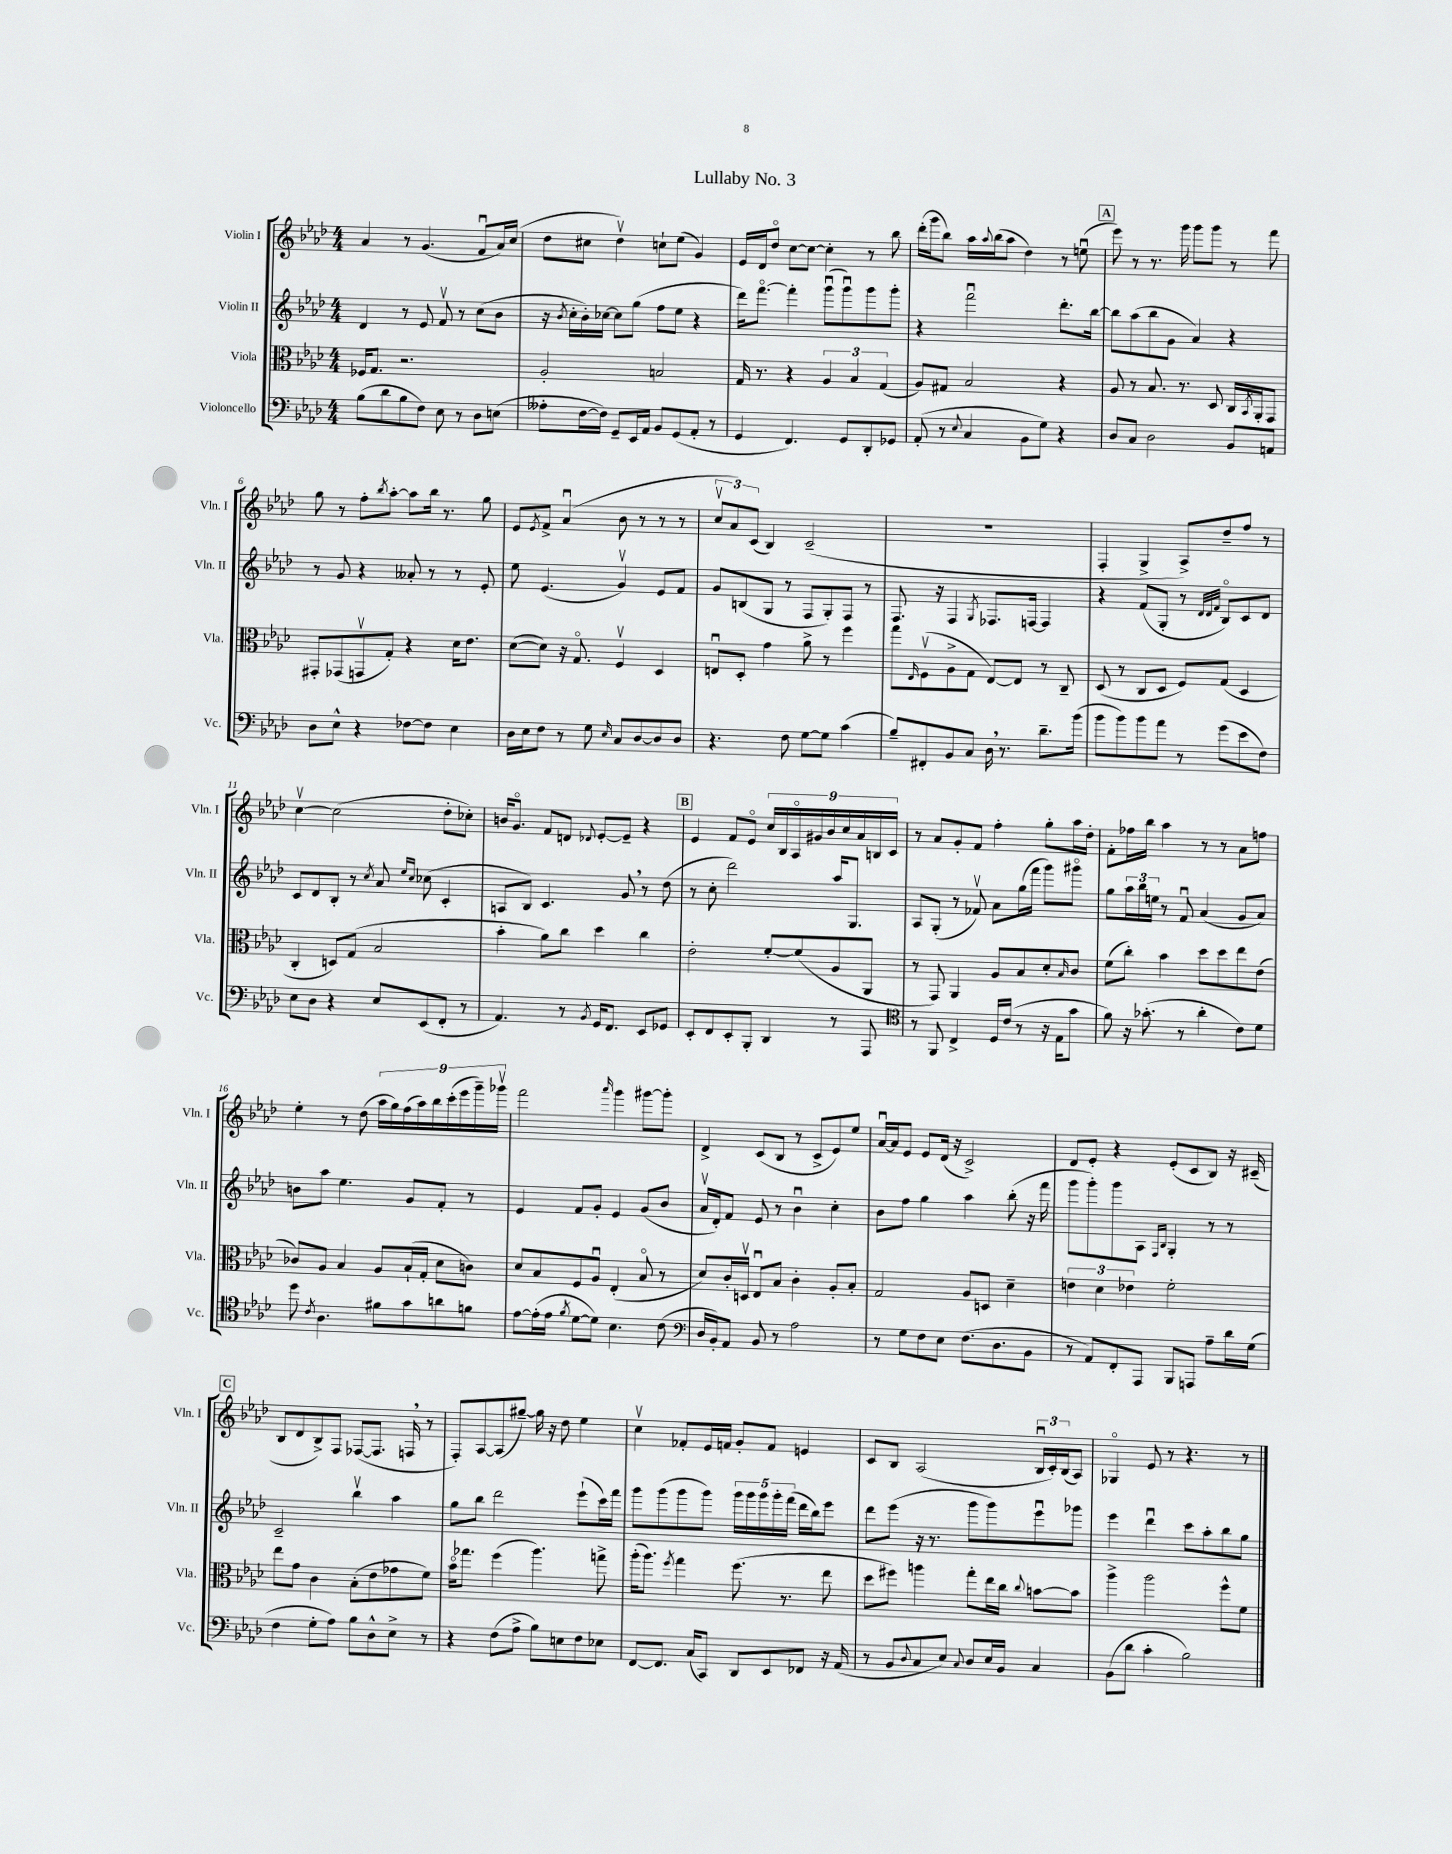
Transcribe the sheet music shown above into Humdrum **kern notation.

**kern	**kern	**kern	**kern
*part4	*part3	*part2	*part1
*staff4	*staff3	*staff2	*staff1
*I"Violoncello	*I"Viola	*I"Violin II	*I"Violin I
*I'Vc.	*I'Vla.	*I'Vln. II	*I'Vln. I
*clefF4	*clefC3	*clefG2	*clefG2
*k[b-e-a-d-]	*k[b-e-a-d-]	*k[b-e-a-d-]	*k[b-e-a-d-]
*M4/4	*M4/4	*M4/4	*M4/4
=1	=1	=1	=1
(8B-\L	16F-X/KL	4d-/	4a-/
.	8.G/J	.	.
8d-\	.	.	.
8B-\	2.r	8r	8r
8F\J)	.	8e-/	(4.g/
8E-\	.	8fv/	.
8r	.	8r	.
8D-\L	.	(8cc\L	8fu/L
(8En\J	.	8b-\J	16a-/L)
.	.	.	(16cc/JJ
=2	=2	=2	=2
8A--X'\L	2A-'/	16r	8dd-\L
.	.	8qb-/	.
.	.	16cc'\LL	.
[16F\L	.	16b-'\)	8cc#X\J
16F\JJ])	.	[16cc-X\JJ	.
8GG~/L	.	8cc-\L]	4dd-v\)
16EE-/L	.	(8gg\J	.
16AA-/JJ	.	.	.
8BB-/L	2Bn/	8ff\L	8ccn`\L
(8GG/	.	8ee-\J	(8ee-\J
8AA-'/J	.	4r	4g/)
8r	.	.	.
=3	=3	=3	=3
4GG/	16G/	16ddd-\KL)	16e-/LL
.	8.r	[8.fff\J	16d-/J
.	.	.	8dd-/J
4.FF/)	4r	4fff'\]	[8cc\L
.	.	.	8cc\J_
.	6A-/	(8gggu\L	4cc'\]
8GG/L	.	8gggu\)	.
.	6B-/	.	.
8DD-'/	.	8ggg\	8r
.	(6G/	.	.
8GG-X/J	.	8ggg'\J	8bb-\
=4	=4	=4	=4
(8AA-'/	8A-/L)	4r	(16ddd-'\LL
.	.	.	16ggg\J
8r	8G#X/J	.	8bb-\J)
8qqE-/	.	.	.
4C/	2B-/	2fffu\	16aa-\LL
.	.	.	8qqaa-/
.	.	.	(16bb-\J
.	.	.	8aa-\J
8BB-\L	.	.	4dd-\)
8G\J)	.	.	.
4r	4r	8.ddd-'\L	8r
.	.	.	(8eenu\
.	.	[16bb-\Jk	.
!!LO:REH:place=s1:t=A
=5	=5	=5	=5
8D-/L	8A-/	8bb-\L]	8eee-\)
8C/J	8r	(8aa-\	8r
2D-\	8.B-/	8bb-\	8.r
.	.	8g\J	.
.	8.r	.	16ggg\
.	.	4a-/)	8ggg\L
.	8D-/	.	8ggg\J
8BB-/L	16C/LL	4r	8r
.	8qBB-/	.	.
.	16AA-'/J	.	.
8AAn/J	8GG/J	.	8fff\
!!LO:LB:g=z
=6	=6	=6	=6
8D-\L	8GG#X'/L	8r	8gg\
8E-^^\J	(8GG-X/	8g/	8r
4r	8GGnv/	4r	8ff'\L
.	.	.	8qbb-/
.	8G'/J)	.	[8aa-'\J
[8F-X\L	4r	8a--X'/	8aa-\L]
8F-\J]	.	8r	16bb-\Jk
.	.	.	8.r
4E-\	16d-\KL	8r	.
.	8.e-\J	.	.
.	.	8e-'/	8gg\
=7	=7	=7	=7
16D-\LL	([8d-\L	8ee-\	8e-/L
16E-\J	.	.	.
.	.	.	8qe-/
8F\J	8d-\J])	(4.e-/	8f^/J
8r	16r	.	(4a-u/
.	8.G/	.	.
8G\	.	.	.
16qqE-/	.	.	.
8C/L	4Fv/	4gv/)	8b-\
[8D-/	.	.	8r
8D-/]	4D-/	8e-/L	8r
8D-/J	.	8f/J	8r
=8	=8	=8	=8
4.r	8Enu/L	8g/L	12ccv/L
.	.	.	12a-/)
.	8D-'/J	(8Bn/	.
.	.	.	(12c/J
.	4g\	8G/J	4B-/)
8F\	.	8r	.
[8G\L	8a-^\	8F/L	(2c~/
8G\J]	8r	8G'/)	.
(4c\	4ff\	8F/J	.
.	.	8r	.
=9	=9	=9	=9
8B-~/L)	8gg\L	8.F/	1r
.	16qqE-/	.	.
8FF#X'/	(8Fv\	.	.
.	.	16r	.
8BB-/	8A-^\	4F/	.
8C/J	8G\J	.	.
.	.	8qG/	.
16D-,\	[8E-/L)	8.F-X/L	.
8.r	.	.	.
.	8E-/J]	.	.
.	.	[16Fn/Jk	.
8.d-~\L	8r	4F/]	.
.	8C~/	.	.
(16b-\Jk	.	.	.
=10	=10	=10	=10
8b-\L	(8D-/	4r	4F'/
8b-\)	8r	.	.
8b-\	8C/L	(8f/L	4G^/
8a-\J	8D-/J	8G'/J	.
8r	8F/L)	8r	8A-^/L)
.	.	32qqd-/LLL	.
.	.	32qqd-/	.
.	.	32qqf/JJJ	.
(8g\L	(8G/J	8B-/L)	8dd-~/
8e-\	4D-/	8c/	8ff/J
8F\J)	.	8d-/J	8r
!!LO:LB:g=z
=11	=11	=11	=11
8E-\L	4C'/	8c/L	[4ccv\
8D-\J	.	8d-/	.
4r	8Dn/L)	8B-'/J	(2cc\]
.	(8G/J	8r	.
.	.	8qcc/	.
8E-/L	2B-/	8a-/	.
.	.	16qqee-/LL	.
.	.	16qqcc/JJ	.
(8EE-/	.	(8cc-X\	.
8FF'/J	.	4c'/	8dd-'\L
8r	.	.	8cc-X'\J)
=12	=12	=12	=12
4.AA-/)	4b-'\	8An/L	16bn/KL
.	.	.	8.g/J
.	.	8B-/J)	.
.	8a-\L)	4.c/	8f/L
8r	8cc\J	.	8dn/J
8qBB-/	.	.	8qqd-X/
16GG/KL	4dd-\	.	[8e-'/L
8.FF/J	.	.	.
.	.	8g,/	8e-~/J]
8EE-/L	4cc\	8r	4r
8GG-X/J	.	(8dd-\	.
!!LO:REH:place=s1:t=B
=13	=13	=13	=13
8EE-'/L	2e-'\	8r	4e-/
8FF/	.	8cc'\	.
8EE-'/	.	2ddd-\)	8f/L
8BBB-'/J	.	.	8e-/J
4DD-/	[8f'/L	.	18cc/LL
.	.	.	18B-/
.	.	.	18A-/
.	(8f/]	.	.
.	.	.	18g#X/
.	.	.	18b-/
8r	8A-/	16aa-/KL	.
.	.	.	18cc/
.	.	8.G/J	.
.	.	.	18a-/
8AAA-/	8AA-/J	.	.
.	.	.	18Bn/
.	.	.	18c/JJ
=14	=14	=14	=14
*clefC4	*	*	*
8r	8r	8A-/L	8r
8FF/	8GG/)	(8G'/J	8a-/L
4C^/	4AA-/	8r	8g'/
.	.	8f-Xv/)	8f/J
16D-/LL	8A-/L	8a-\L	4ff'\
(16c/JJ	.	.	.
8r	8B-/	(16gg\L	.
.	.	16fff\JJ	.
16r	8d-'/	8ggg\L)	8gg'\L
16E-\KL	.	.	.
.	16qqB-/	.	.
8g\J	8c/J	8ggg#X\J	16aa-\L
.	.	.	16dd-'\JJ
=15	=15	=15	=15
8f\)	(8f\L	8gg\L	8f'\L
16r	8cc'\J)	24aa-\L	16ff-X\L
.	.	24bb-\	.
(8.g-X'\	.	.	16bb-\JJ
.	.	24een\JJ	.
.	4b-\	8r	4aa-\
8r	.	8fu/	.
4a-'\	8dd-\L	(4a-/	8r
.	8dd-\	.	8r
8c\L)	8ee-\	8g/L	8a-\L
8d-\J	(8e-\J	8a-/J)	8ffn\J
!!LO:LB:g=z
=16	=16	=16	=16
8dd-\	8c-X/L)	8bn\L	4ee-'\
8qc/	.	.	.
4.A-\	8A-/J	8aa-\J	.
.	4B-/	4.ee-\	8r
.	.	.	(8dd-\
8f#X\L	8A-/L	.	18aa-\LL
.	.	.	18gg\)
.	.	.	(18ff\
8g\	(16B-`/L	8g/L	.
.	.	.	18aa-\)
.	16G'/JJ	.	.
.	.	.	18bb-\
8an\	8d-\L	8f'/J	.
.	.	.	(18ccc'\
.	.	.	18eee-\
8fn\J	8cn\J)	8r	.
.	.	.	18ggg~\)
.	.	.	18ggg-Xv\JJ
=17	=17	=17	=17
[8e-\L	8d-/L	4e-/	2fff\
(16e-'\L]	8B-/	.	.
16e-\JJ	.	.	.
8qf/	.	.	.
[8d-\L	8F/	8f/L	.
8d-\J])	8A-u/J	8g'/J	.
.	.	.	16qqaaa-/
4.B-\	(4E-'/	4e-/	4ggg\
.	8B-/	(8g/L	[8ggg#X\L
(8c\	8r	8b-/J	8ggg#'\J]
=18	=18	=18	=18
*clefF4	*	*	*
16D-/LL	8d-/L)	16a-v/LL	4d-^/
16BB-'/J)	.	16d-'/J)	.
8AA-/J	16c'/L	8f/J	.
.	16Dnv/JJ	.	.
8BB-/	8E-u/L	8e-/	(8c/L
8r	8B-/J	8r	8B-/J
2A-\	4c'\	4b-u\	8r
.	.	.	8c^/L
.	8A-'/L	4cc'\	8e-/)
.	8B-'/J	.	8ee-/J
=19	=19	=19	=19
8r	2G/	8b-\L	[16a-u/LL
.	.	.	16a-/J]
8G\L	.	8ff\J	8e-/J
8F\	.	4gg\	8e-/L
8E-\J	.	.	(16d-/Jk
.	.	.	16r
(8.F\L	8A-/L	4aa-\	2c^/)
.	8Dn/J	.	.
8.D-\	.	.	.
.	4d-~\	(8bb-'\	.
8BB-\J	.	16r	.
.	.	16fff\	.
=20	=20	=20	=20
8r	6en\	8ggg\L	8d-/L
8AA-/L)	.	8ggg'\)	8e-'/J
.	6d-\	.	.
8FF'/	.	8ggg\	4r
.	6e-X\	.	.
8AAA-/J	.	8A-\J	.
.	.	16qqF/LL	.
.	.	16qqB-/JJ	.
8BBB-/L	2f'\	4G'/	(8e-'/L
8AAAn/J	.	.	8c/
8A-~\L	.	8r	8B-/J)
16d-\L	.	8r	16r
(16G\JJ	.	.	(16c#X~/
!!LO:LB:g=z
!!LO:REH:place=s1:t=C
=21	=21	=21	=21
4F\	8ee-\L	2c~/	8B-/L
.	8g\J	.	8d-/
8G'\L	4c\	.	8B-^/)
8A-\J)	.	.	8F/J
8B-\L	(8B-'\L	4bb-v\	([8F-X/L
8D-^^\	8e-\	.	8.F-/J]
8E-^\J	8g-X\	4aa-\	.
.	.	.	16Fn,/
8r	8f\J)	.	8r
=22	=22	=22	=22
4r	16b-\KL	8gg\L	8F'/L)
.	8.gg-X\J	.	.
.	.	8bb-\J	[8A-/
(8F\L	(4ff\	2ddd-\	(8A-/]
8A-^\J	.	.	[8gg#X~/J)
8B-\L)	4.aa-\)	.	16gg#\]
.	.	.	16r
8En\	.	.	8dd-\
8F\	.	(8eee-`\L	4ee-\
8E-X\J	8ggn^\	16ccc\L)	.
.	.	16fff\JJ	.
=23	=23	=23	=23
[8FF/L	(16aa-'\KL	8ggg\L	4ccv\
.	8.aa-\J)	.	.
8.FF/J]	.	(8ggg\	.
.	8qff/	.	.
.	4gg\	8ggg\	8f-X'/L
(16C/KL	.	.	.
8CC/J)	.	8ggg\J)	16e-/L
.	.	.	16fn/JJ
8DD-/L	(8.ff\	20ggg\LL	8g'/L
.	.	20ggg\	.
.	.	20ggg\	.
8EE-/	.	.	8f/J
.	.	20ggg'\	.
.	8.r	.	.
.	.	(20fff\JJ	.
8FF-X/J	.	16ddd-\LL	4en/
.	.	16bb-\J)	.
16r	8ee-\	8eee-\J	.
(16AA-/	.	.	.
=24	=24	=24	=24
8r	8dd-\L	8ddd-\L	8c/L
8BB-/L	8ff#X\J)	(8eee-\J	8B-/J
8qqD-/	.	.	.
8C/	4aan\	16r	(2A-/
.	.	8.r	.
8E-/J)	.	.	.
8qqC/	.	.	.
8D-/L	8gg'\L	8ggg\L	.
16E-/L	16ee-\L	8ggg\)	.
16BB-/JJ	16cc\JJ	.	.
.	8qqcc/	.	.
4C/	[8bn\L	8eee-u\	24B-u/LL
.	.	.	24c'/)
.	.	.	(24B-/J
.	8b\J]	8ggg-X\J	8A-/J)
=25	=25	=25	=25
(8BB-\L	4aa-^\	4eee-\	4G-X/
8d-\J	.	.	.
4c'\	2aa-\	4ddd-u\	8e-/
.	.	.	8r
2B-\)	.	8ccc\L	4.r
.	.	8aa-'\	.
.	8ff^^\L	8bb-\	.
.	8f\J	8gg\J	8r
==	==	==	==
*-	*-	*-	*-
